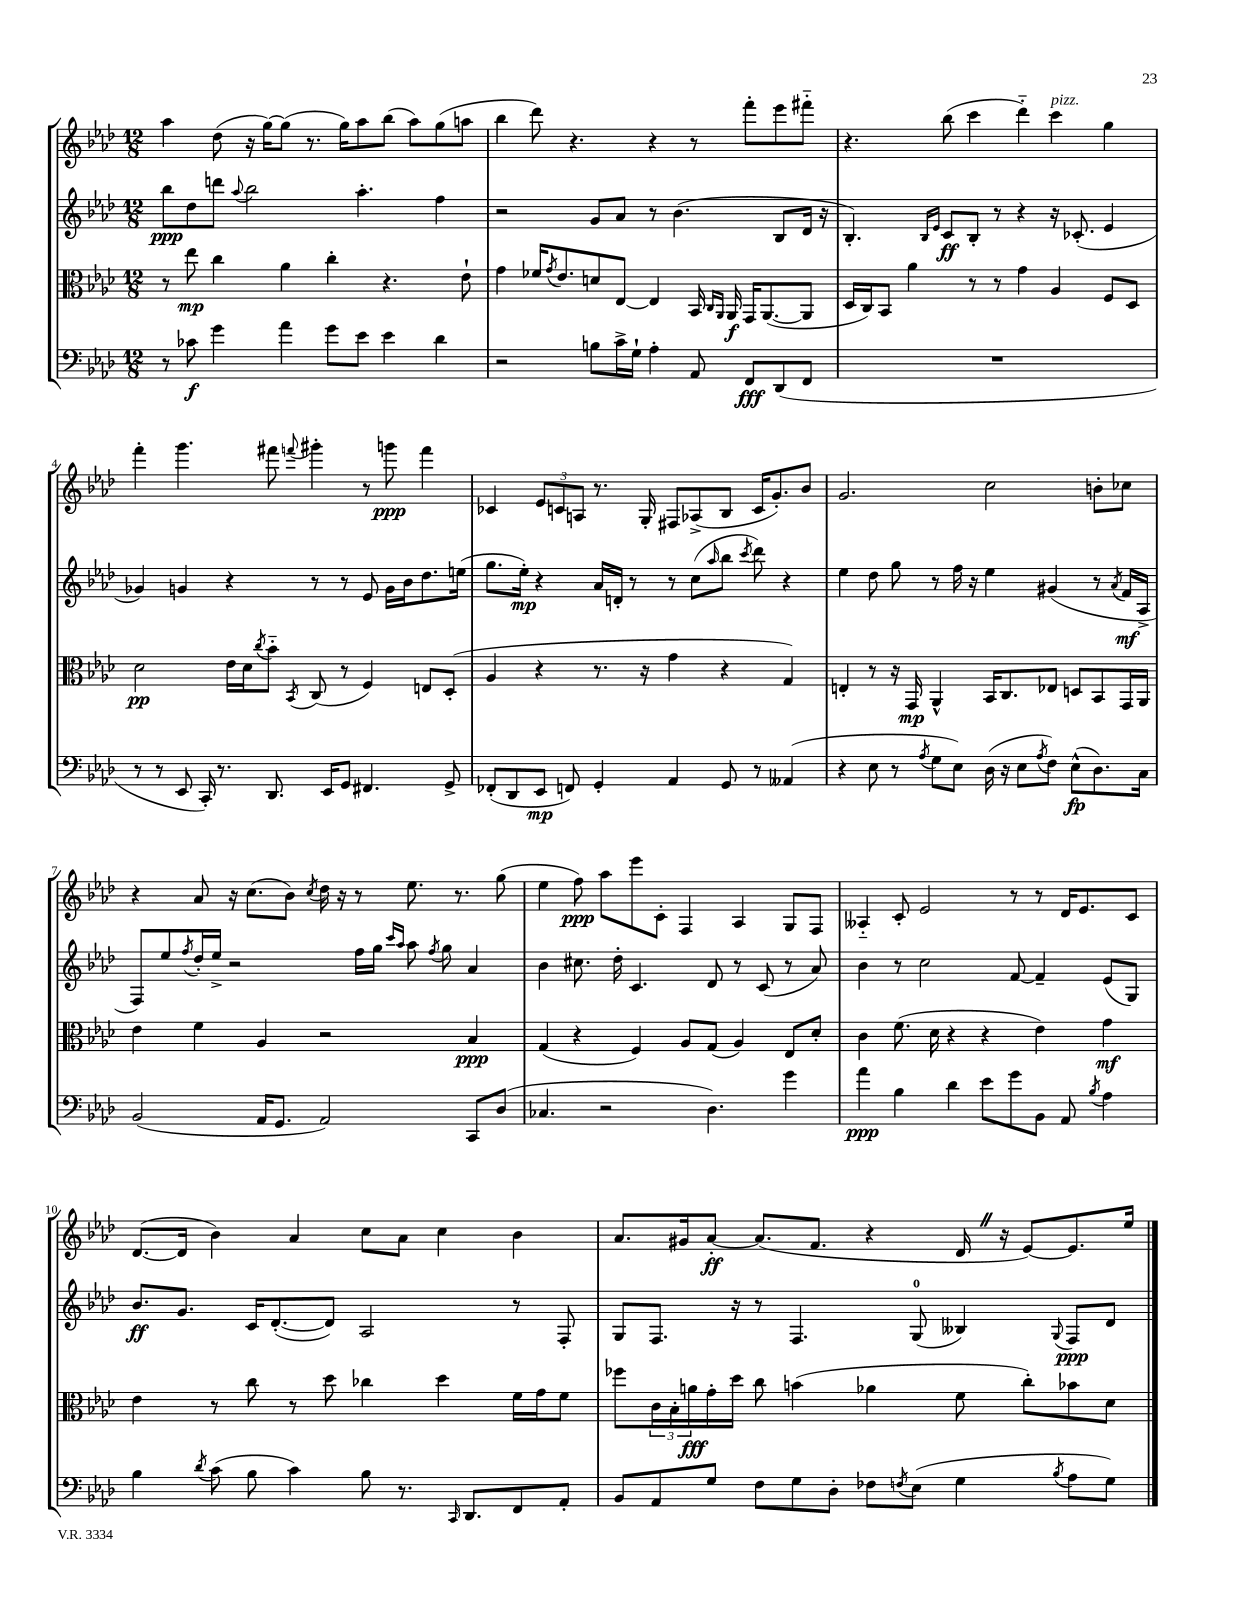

**kern	**dynam	**kern	**dynam	**kern	**dynam	**kern	**dynam
*part4	*part4	*part3	*part3	*part2	*part2	*part1	*part1
*staff4	*staff4	*staff3	*staff3	*staff2	*staff2	*staff1	*staff1
*clefF4	*	*clefC3	*	*clefG2	*	*clefG2	*
*k[b-e-a-d-]	*	*k[b-e-a-d-]	*	*k[b-e-a-d-]	*	*k[b-e-a-d-]	*
*M12/8	*	*M12/8	*	*M12/8	*	*M12/8	*
=1	=1	=1	=1	=1	=1	=1	=1
8r	.	8r	.	8bb-\L	ppp	4aa-\	.
8c-X\	f	8ee-\	mp	8dd-\	.	.	.
4g\	.	4cc\	.	8dddn\J	.	(8dd-\	.
.	.	.	.	8qqaa-/	.	.	.
.	.	.	.	2bb-\	.	16r	.
.	.	.	.	.	.	[16gg\KL)	.
4a-\	.	4a-\	.	.	.	(8gg\J]	.
.	.	.	.	.	.	8.r	.
8g\L	.	4cc'\	.	.	.	.	.
.	.	.	.	.	.	16gg\KL)	.
8e-\J	.	.	.	4.aa-'\	.	8aa-\	.
4e-\	.	4.r	.	.	.	(8bb-\J	.
.	.	.	.	.	.	8aa-\L)	.
4d-\	.	.	.	4ff\	.	(8gg\	.
.	.	8e-`\	.	.	.	8aan\J	.
=2	=2	=2	=2	=2	=2	=2	=2
2r	.	4g\	.	2r	.	4bb-\	.
.	.	16f-X/KL	.	.	.	8ddd-\)	.
.	.	8qg/	.	.	.	.	.
.	.	8.e-/	.	.	.	.	.
.	.	.	.	.	.	4.r	.
8Bn\L	.	8dn/	.	8g/L	.	.	.
16c^\L	.	[8E-/J	.	8a-/J	.	.	.
16G`\JJ	.	.	.	.	.	.	.
4A-'\	.	4E-/]	.	8r	.	4r	.
.	.	.	.	(4.b-\	.	.	.
8AA-/	.	16BB-/	.	.	.	8r	.
.	.	16qqC/LL	.	.	.	.	.
.	.	16qqAA-/JJ	.	.	.	.	.
.	.	16AA-/	f	.	.	.	.
8FF/L	fff	16GG/KL	.	.	.	8fff'\L	.
.	.	([8.AA-/	.	.	.	.	.
(8DD-/	.	.	.	8B-/L	.	8eee-\	.
8FF/J	.	8AA-/J]	.	16d-/Jk	.	8fff#X\J	.
.	.	.	.	16r	.	.	.
=3	=3	=3	=3	=3	=3	=3	=3
1.r	.	16D-/LL	.	4.B-'/)	.	4.r	.
.	.	16C/J)	.	.	.	.	.
.	.	8BB-/J	.	.	.	.	.
.	.	4a-\	.	.	.	.	.
.	.	.	.	16qqB-/LL	.	.	.
.	.	.	.	16qqe-/JJ	.	.	.
.	.	.	.	8c/L	ff	(8bb-\	.
.	.	8r	.	8B-'/J	.	4ccc\	.
.	.	8r	.	8r	.	.	.
.	.	4g\	.	4r	.	4ddd-\)	.
!	!	!	!	!	!	!LO:TX:a:i:t=pizz.	!
.	.	4A-/	.	16r	.	4ccc\	.
.	.	.	.	(8.c-X'/	.	.	.
.	.	8F/L	.	4e-/	.	4gg\	.
.	.	8D-/J	.	.	.	.	.
!!LO:LB:g=z
=4	=4	=4	=4	=4	=4	=4	=4
8r	.	2d-\	pp	4g-X/)	.	4fff'\	.
8r	.	.	.	.	.	.	.
8EE-/	.	.	.	4gn/	.	4.ggg\	.
16CC'/)	.	.	.	.	.	.	.
8.r	.	.	.	.	.	.	.
.	.	16e-\LL	.	4r	.	.	.
.	.	16d-\J	.	.	.	.	.
.	.	8qcc/	.	.	.	.	.
8.DD-/	.	8b-\J	.	.	.	8fff#X\	.
.	.	8qBB-/	.	.	.	8qqfffn/	.
.	.	(8C/	.	8r	.	4ggg#X'\	.
16EE-/KL	.	.	.	.	.	.	.
8GG/J	.	8r	.	8r	.	.	.
4.FF#X/	.	4F/)	.	8e-/	.	8r	.
.	.	.	.	16g\LL	.	8gggn\	ppp
.	.	.	.	16b-\J	.	.	.
.	.	8En/L	.	8.dd-\	.	4fff\	.
8GG^/	.	(8D-'/J	.	.	.	.	.
.	.	.	.	(16een\Jk	.	.	.
=5	=5	=5	=5	=5	=5	=5	=5
(8FF-X'/L	.	4A-/	.	8.gg\L	.	4c-X/	.
8DD-/	.	.	.	.	.	.	.
.	.	.	.	16ee-'\Jk)	mp	.	.
8EE-/J	mp	4r	.	4r	.	12e-/L	.
.	.	.	.	.	.	12cn/	.
8FFn/)	.	.	.	.	.	.	.
.	.	.	.	.	.	12An/J	.
4GG'/	.	8.r	.	16a-/LL	.	8.r	.
.	.	.	.	16dn'/JJ	.	.	.
.	.	.	.	8r	.	.	.
.	.	16r	.	.	.	16G'/	.
4AA-/	.	4g\	.	8r	.	8F#X/L	.
.	.	.	.	(8cc\L	.	(8A-X^/	.
.	.	.	.	16qqaa-/	.	.	.
8GG/	.	4r	.	8bb-\J	.	8B-/J	.
.	.	.	.	8qccc/	.	.	.
8r	.	.	.	8ddd-\)	.	16c/KL	.
.	.	.	.	.	.	8.g'/)	.
(4AA--X/	.	4G/)	.	4r	.	.	.
.	.	.	.	.	.	8b-/J	.
=6	=6	=6	=6	=6	=6	=6	=6
4r	.	4En'/	.	4ee-\	.	2.g/	.
8E-\	.	8r	.	8dd-\	.	.	.
8r	.	16r	.	8gg\	.	.	.
.	.	16GG/	mp	.	.	.	.
8qA-/	.	.	.	.	.	.	.
8G\L	.	4AA-^^/	.	8r	.	.	.
8E-\J)	.	.	.	16ff\	.	.	.
.	.	.	.	16r	.	.	.
(16D-\	.	16BB-/KL	.	4ee-\	.	2cc\	.
16r	.	8.C/	.	.	.	.	.
8E-\L	.	.	.	.	.	.	.
8qA-/	.	.	.	.	.	.	.
8F\J)	.	8E-X/J	.	(4g#X/	.	.	.
(8E-^^\L	fp	8Dn/L	.	.	.	.	.
8.D-\)	.	8BB-/	.	8r	.	8bn'\L	.
.	.	.	.	8qa-/	.	.	.
.	.	16GG/L	.	16f/LL	mf	8cc-X\J	.
16C\Jk	.	16AA-/JJ	.	16A-^/JJ	.	.	.
!!LO:LB:g=z
=7	=7	=7	=7	=7	=7	=7	=7
(2BB-/	.	4e-\	.	8F/L)	.	4r	.
.	.	.	.	8ee-/	.	.	.
.	.	.	.	8qff/	.	.	.
.	.	4f\	.	16dd-'/L	.	8a-/	.
.	.	.	.	16ee-^/JJ	.	.	.
.	.	.	.	2r	.	16r	.
.	.	.	.	.	.	(8.cc\L	.
16AA-/KL	.	4A-/	.	.	.	.	.
8.GG/J	.	.	.	.	.	.	.
.	.	.	.	.	.	8b-\J)	.
.	.	.	.	.	.	8qcc/	.
2AA-/)	.	2r	.	.	.	16dd-\	.
.	.	.	.	.	.	16r	.
.	.	.	.	16ff\LL	.	8r	.
.	.	.	.	16gg\JJ	.	.	.
.	.	.	.	16qqccc/LL	.	.	.
.	.	.	.	16qqaa-/JJ	.	.	.
.	.	.	.	8aa-\	.	8.ee-\	.
.	.	.	.	8qff/	.	.	.
.	.	.	.	8gg\	.	.	.
.	.	.	.	.	.	8.r	.
8CC/L	.	4B-/	ppp	4a-/	.	.	.
(8D-/J	.	.	.	.	.	(8gg\	.
=8	=8	=8	=8	=8	=8	=8	=8
4.C-X/	.	(4G/	.	4b-\	.	4ee-\	.
.	.	4r	.	8.cc#X\	.	8ff\)	ppp
2r	.	.	.	.	.	8aa-\L	.
.	.	.	.	16dd-'\	.	.	.
.	.	4F/)	.	4.c/	.	8eee-\	.
.	.	.	.	.	.	8c'\J	.
.	.	8A-/L	.	.	.	4F/	.
4.D-\)	.	(8G/J	.	8d-/	.	.	.
.	.	4A-/)	.	8r	.	4A-/	.
.	.	.	.	(8c/	.	.	.
4g\	.	8E-/L	.	8r	.	8G/L	.
.	.	8d-'/J	.	8a-/)	.	8F/J	.
=9	=9	=9	=9	=9	=9	=9	=9
4a-\	ppp	4c\	.	4b-\	.	4A--X/	.
4B-\	.	(8.f\	.	8r	.	8c'/	.
.	.	.	.	2cc\	.	2e-/	.
.	.	16d-\	.	.	.	.	.
4d-\	.	4r	.	.	.	.	.
8e-\L	.	4r	.	.	.	.	.
8g\	.	.	.	[8f/	.	8r	.
8BB-\J	.	4e-\)	.	4f~/]	.	8r	.
8AA-/	.	.	.	.	.	16d-/KL	.
.	.	.	.	.	.	8.e-/	.
8qB-/	.	.	.	.	.	.	.
4A-\	.	4g\	mf	(8e-/L	.	.	.
.	.	.	.	8G/J)	.	8c/J	.
!!LO:LB:g=z
=10	=10	=10	=10	=10	=10	=10	=10
4B-\	.	4e-\	.	8.b-/L	ff	([8.d-/L	.
.	.	.	.	8.g/J	.	16d-/Jk]	.
8qd-/	.	.	.	.	.	.	.
(8c\	.	8r	.	.	.	4b-\)	.
8B-\	.	8cc\	.	16c/KL	.	.	.
.	.	.	.	([8.d-'/	.	.	.
4c\)	.	8r	.	.	.	4a-/	.
.	.	8dd-\	.	8d-/J])	.	.	.
8B-\	.	4cc-X\	.	2A-/	.	8cc\L	.
8.r	.	.	.	.	.	8a-\J	.
.	.	4dd-\	.	.	.	4cc\	.
16qqCC/	.	.	.	.	.	.	.
8.DD-/L	.	.	.	.	.	.	.
8FF/	.	16f\LL	.	8r	.	4b-\	.
.	.	16g\J	.	.	.	.	.
8AA-'/J	.	8f\J	.	8F'/	.	.	.
=11	=11	=11	=11	=11	=11	=11	=11
8BB-/L	.	8ff-X\L	.	8G/L	.	8.a-/L	.
8AA-/	.	24c\L	.	8.F/J	.	.	.
.	.	24B-'\	.	.	.	.	.
.	.	.	.	.	.	16g#X/k	.
.	.	24an\	fff	.	.	.	.
8G/J	.	16g'\	.	.	.	[8a-'/J	ff
.	.	16dd-\JJ	.	16r	.	.	.
8F\L	.	8cc\	.	8r	.	(8.a-/L]	.
8G\	.	(4bn\	.	4.F/	.	.	.
.	.	.	.	.	.	8.f/J	.
8D-'\J	.	.	.	.	.	.	.
8F-X\L	.	4a-X\	.	.	.	4r	.
8qFn/	.	.	.	.	.	.	.
(8E-\J	.	.	.	(8G/	.	.	.
4G\	.	8f\	.	4B--X/)	.	16d-Z/	.
.	.	.	.	.	.	16r	.
.	.	8cc'\L)	.	.	.	[8e-/L)	.
8qB-/	.	.	.	8qqG/	.	.	.
8A-\L	.	8b-X\	.	8F/L	ppp	8.e-/]	.
8G\J)	.	8d-\J	.	8d-/J	.	.	.
.	.	.	.	.	.	16ee-/Jk	.
==	==	==	==	==	==	==	==
*-	*-	*-	*-	*-	*-	*-	*-
